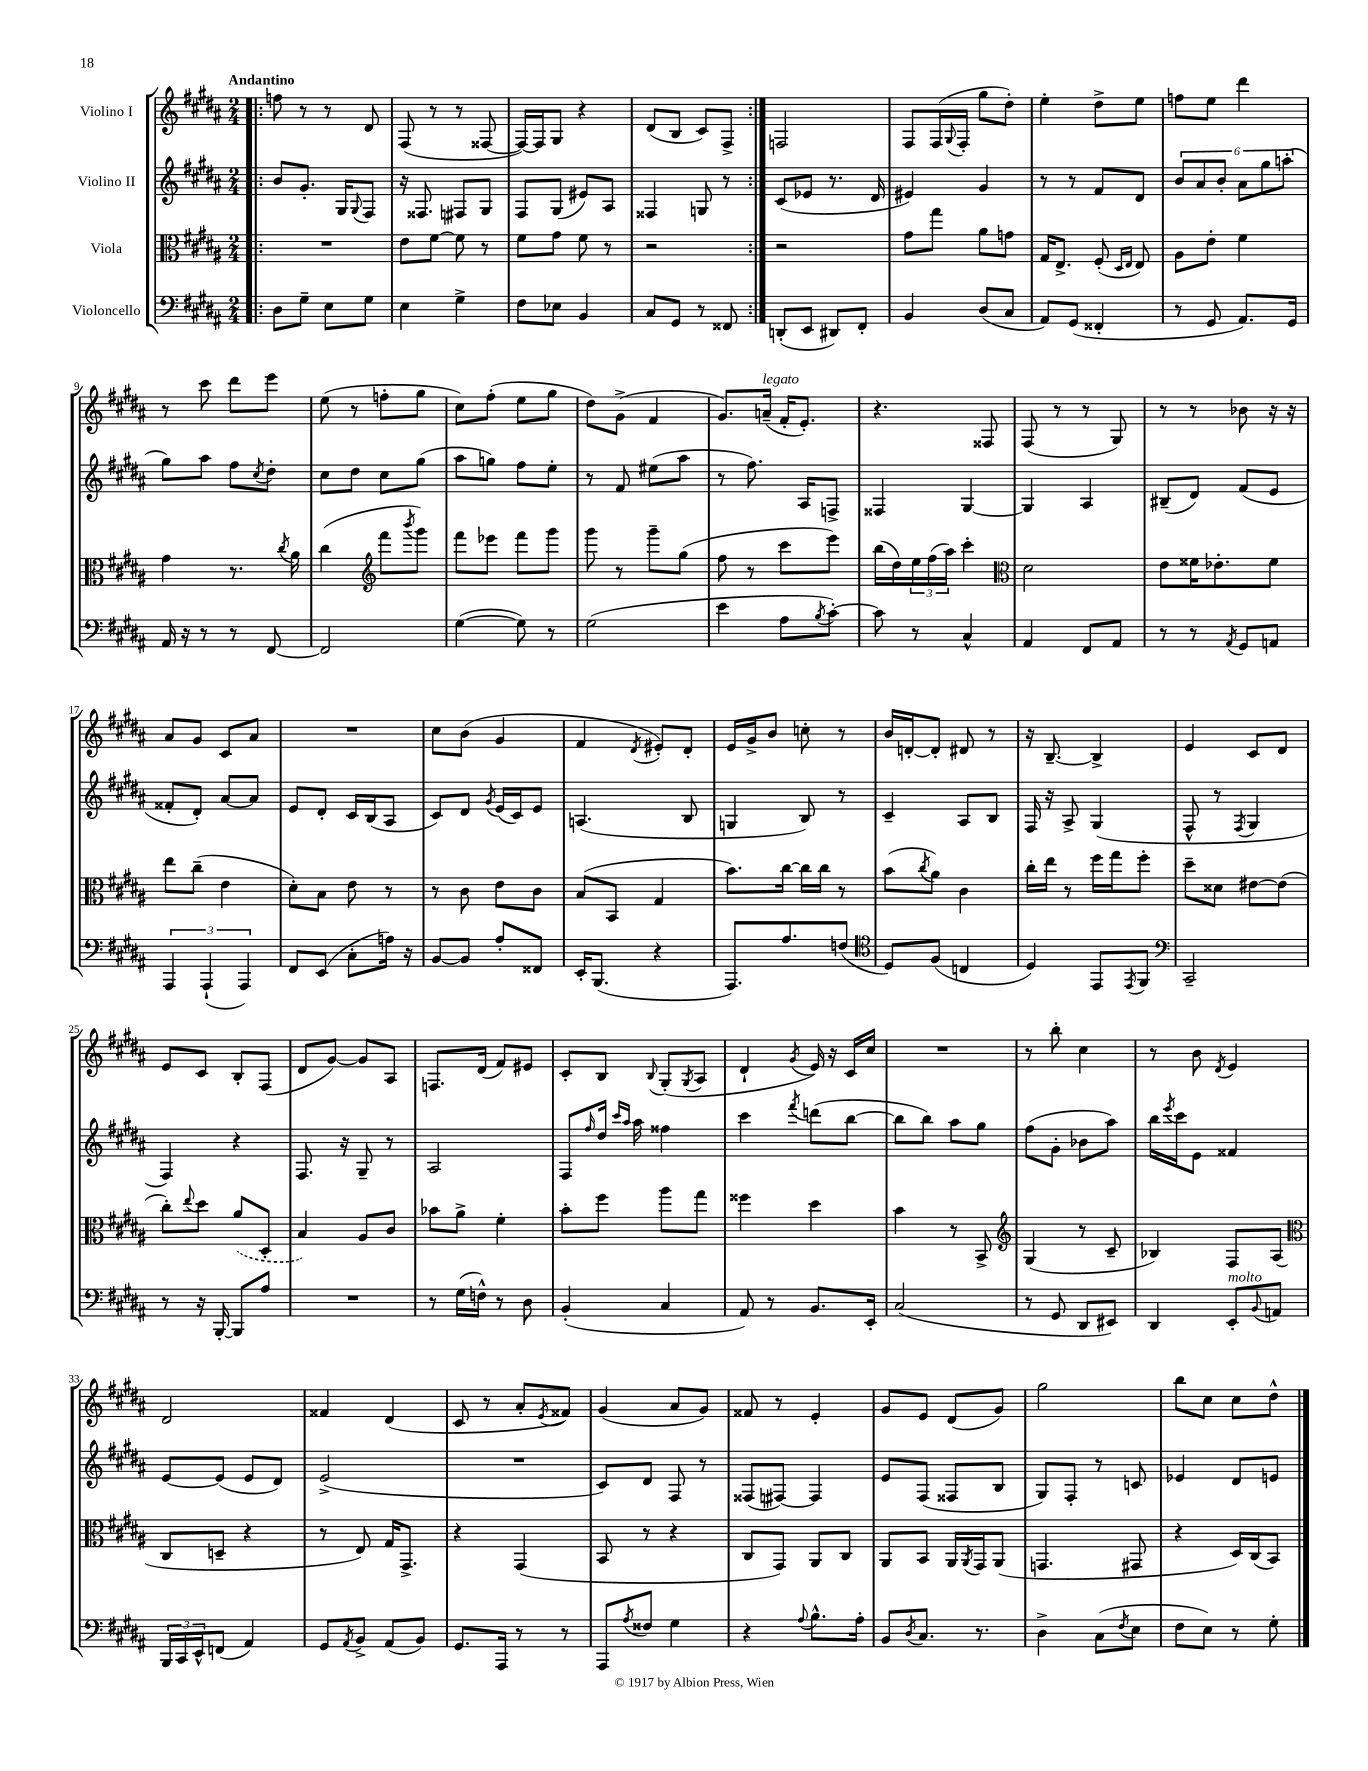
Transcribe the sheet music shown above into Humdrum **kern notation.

**kern	**kern	**kern	**kern
*part4	*part3	*part2	*part1
*staff4	*staff3	*staff2	*staff1
*I"Violoncello	*I"Viola	*I"Violino II	*I"Violino I
*clefF4	*clefC3	*clefG2	*clefG2
*k[f#c#g#d#a#]	*k[f#c#g#d#a#]	*k[f#c#g#d#a#]	*k[f#c#g#d#a#]
*M2/4	*M2/4	*M2/4	*M2/4
=1!|:	=1!|:	=1!|:	=1!|:
!	!	!	!LO:TX:a:B:t=Andantino
8D#\L	2r	8b/L	8ffn\
8G#~\J	.	8.g#'/J	8r
8E\L	.	.	8r
.	.	16G#/KL	.
.	.	8qqG#/	.
8G#\J	.	8F#/J	8d#/
=2	=2	=2	=2
4E\	8e\L	16r	(8F#/
.	.	8.F##X/	.
.	[8f#\J	.	8r
4G#^\	8f#\]	8F#X/L	8r
.	8r	8G#/J	[8F##X/
=3	=3	=3	=3
8F#\L	8f#\L	8F#/L	16F##/LL_)
.	.	.	16F##/J]
8E-X\J	8g#\J	(8G#/J	8G#/J
4BB/	8f#\	8e#X/L)	4r
.	8r	8A#/J	.
=4	=4	=4	=4
8C#/L	2r	4F##X/	(8d#/L
8GG#/J	.	.	8B/J
8r	.	8Gn/	8c#/L)
8FF##X/	.	8r	8F#^/J
=5:|!	=5:|!	=5:|!	=5:|!
(8DDn'/L	2r	(8c#/L	2Fn/
8EE/J	.	8e-X/J	.
8DD#X/L)	.	8.r	.
8FF#'/J	.	.	.
.	.	16d#/	.
=6	=6	=6	=6
4BB/	8g#\L	4e#X/)	8F#/L
.	8gg#\J	.	(16F#/L
.	.	.	8qqG#/
.	.	.	16F#'/JJ
(8D#/L	8a#\L	4g#/	8gg#\L
8C#/J	8gn\J	.	8dd#'\J)
=7	=7	=7	=7
8AA#/L)	16G#/KL	8r	4ee'\
.	8.E^/J	.	.
(8GG#/J	.	8r	.
4FF##X'/	(8F#'/	8f#/L	8dd#^\L
.	16qqD#/LL	.	.
.	16qqE/JJ	.	.
.	8E/)	8d#/J	8ee\J
=8	=8	=8	=8
8r	8A#\L	12b/L	8ffn\L
.	.	12a#/	.
8GG#/	8e'\J	.	8ee\J
.	.	12b'/J	.
8.AA#/L)	4f#\	12a#\L	4ddd#\
.	.	12gg#\	.
.	.	(12aan'\J	.
16GG#/Jk	.	.	.
!!LO:LB:g=z
=9	=9	=9	=9
16AA#/	4g#\	8gg#\L)	8r
16r	.	.	.
8r	.	8aa#\J	8ccc#\
8r	8.r	8ff#\L	8ddd#\L
.	.	8qcc#/	.
[8FF#/	.	8dd#'\J	8eee\J
.	8qcc#/	.	.
.	16a#\	.	.
=10	=10	=10	=10
2FF#/]	(4cc#\	8cc#\L	(8ee\
.	.	8dd#\J	8r
*	*clefG2	*	*
.	8fff#\L	8cc#\L	8ffn'\L
.	8qbbb/	.	.
.	8ggg#\J)	(8gg#\J	8gg#\J
=11	=11	=11	=11
([4G#\	8fff#\L	8aa#\L	8cc#\L)
.	8eee-X\J	8ggn\J)	(8ff#'\J
8G#\])	8fff#\L	8ff#\L	8ee\L
8r	8ggg#\J	8ee'\J	8gg#\J
=12	=12	=12	=12
(2G#\	8ggg#\	8r	8dd#\L)
.	8r	8f#/	(8g#^\J
.	8ggg#~\L	(8ee#X\L	4f#/
.	(8gg#\J	8aa#\J	.
=13	=13	=13	=13
4e\	8ff#\	8r	8.g#/L)
.	8r	8.ff#\)	.
!	!	!	!LO:TX:a:i:t=legato
.	.	.	(16an~/Jk
8A#\L	8ccc#\L	.	16f#'/KL
.	.	16A#/KL	8.e'/J)
8qB/	.	.	.
[8c#'\J)	8eee\J)	8Fn^/J	.
=14	=14	=14	=14
8c#\]	(16bb\LL	4F##X/	4.r
.	16dd#\)	.	.
8r	24ee\	.	.
.	(24ff#\	.	.
.	24aa#\JJ)	.	.
4C#^^/	4ccc#'\	[4G#/	.
.	.	.	8F##X/
=15	=15	=15	=15
*	*clefC3	*	*
4AA#/	2d#\	4G#/]	(8F#/
.	.	.	8r
8FF#/L	.	4A#/	8r
8AA#/J	.	.	8G#/)
=16	=16	=16	=16
8r	8e\L	(8B#X~/L	8r
8r	16f##X\K	8d#/J)	8r
.	8.e-X'\	.	.
8qAA#/	.	.	.
8GG#/L	.	(8f#/L	8b-X\
8AAn/J	8f##\J	8e/J	16r
.	.	.	16r
!!LO:LB:g=z
=17	=17	=17	=17
6AAA#/	8ee\L	8f##X'/L	8a#/L
.	(8cc#~\J	8d#'/J)	8g#/J
(6AAA#`/	.	.	.
.	4e\	[8a#/L	8c#/L
6AAA#/)	.	.	.
.	.	8a#/J]	8a#/J
=18	=18	=18	=18
8FF#/L	8d#'\L)	8e/L	2r
(8EE/J	8B\J	8d#'/J	.
8C#'\L	8e\	16c#/LL	.
.	.	(16B/J	.
16An\Jk)	8r	8A#/J	.
16r	.	.	.
=19	=19	=19	=19
[8BB/L	8r	8c#/L)	8cc#\L
8BB/J]	8c#\	8d#/J	(8b\J
.	.	8qg#/	.
8A#'/L	8e\L	(16e/LL	4g#/
.	.	16c#/J)	.
8FF##X/J	8c#\J	8e/J	.
=20	=20	=20	=20
16EE'/KL	(8B/L	(4.An/	4f#/
(8.BBB/J	.	.	.
.	8BB/J	.	.
.	.	.	8qd#/
4r	4G#/	.	8e#X'/L)
.	.	8B/	8d#'/J
=21	=21	=21	=21
8.AAA#/L)	8.b\L)	4Gn/	16e/LL
.	.	.	16g#^/J
.	.	.	8b/J
8.A#/	[16cc#\Jk	.	.
.	16cc#\LL]	8B/)	8ccn'\
.	16cc#\JJ	.	.
(8Fn/J	8r	8r	8r
=22	=22	=22	=22
*clefC4	*	*	*
8D#/L)	(8b\L	4c#~/	16b/LL
.	.	.	[16dn'/J
.	8qcc#/	.	.
(8F#/J	8a#\J)	.	8d'/J]
4Cn/	4c#\	8A#/L	8d#X/
.	.	8B/J	8r
=23	=23	=23	=23
4D#/)	16cc#'\LL	16F#/	16r
.	16ee\JJ	16r	[8.B~/
.	8r	8A#^/	.
8EE/L	16ff#\LL	(4G#/	4B^/]
.	16gg#\J	.	.
8qEE/	.	.	.
8FF#/J	8ff#'\J	.	.
=24	=24	=24	=24
*clefF4	*	*	*
2CC#~/	8dd#~\L	8F#^^/	4e/
.	8d##X\J	8r	.
.	.	8qF#/	.
.	[8e#X\L	4G#/	8c#/L
.	(8e#\J]	.	8d#/J
!!LO:LB:g=z
=25	=25	=25	=25
8r	8cc#'\L)	4F#/)	8e/L
.	8qqee/	.	.
16r	8dd#\J	.	8c#/J
[16BBB'/	.	.	.
8BBB/L]	(8a#/L	4r	8B'/L
8A#/J	8D#'/J	.	(8F#/J
=26	=26	=26	=26
2r	4B/)	8.F#/	8d#/L
.	.	.	[8g#/J)
.	.	16r	.
.	8A#/L	8G#~/	8g#/L]
.	8c#/J	8r	8A#/J
=27	=27	=27	=27
8r	8b-X\L	2A#/	8.Fn/L
(16G#\LL	8a#^\J	.	.
16Fn^^\JJ)	.	.	(16d#/Jk
8r	4f#'\	.	8f#/L)
8D#\	.	.	8e#X/J
=28	=28	=28	=28
(4BB'/	8b'\L	8F#/L	8c#'/L
.	.	16qqff#/	.
.	8ff#\J	16dd#/Jk	8B/J
.	.	16qqccc#/LL	.
.	.	16qqaa#/JJ	.
.	.	16aa#\	.
.	.	.	8qqB/
4C#/	8aa#\L	4ff##X\	(8G#'/L
.	.	.	8qG#/
.	8gg#\J	.	8A#/J
=29	=29	=29	=29
8AA#/)	4ff##X\	4ccc#\	4d#`/
8r	.	.	.
.	.	8qfff#/	8qg#/
8.BB/L	4dd#\	(8dddn\L	16e/)
.	.	.	16r
.	.	[8bb\J	16c#/LL
16EE'/Jk	.	.	16cc#/JJ
=30	=30	=30	=30
(2C#/	4b\	8bb\L]	2r
.	.	8bb\J)	.
.	8r	8aa#\L	.
.	8BB^/	8gg#\J	.
=31	=31	=31	=31
*	*clefG2	*	*
8r	(4G#/	(8ff#\L	8r
8GG#/	.	8g#'\J	8bb'\
8DD#/L	8r	8b-X\L	4cc#\
8EE#X/J)	8c#~/	8aa#\J)	.
=32	=32	=32	=32
4DD#/	4B-X/)	16bb\LL	8r
.	.	8qeee/	.
.	.	16ccc#\J	.
.	.	8e\J	8b\
.	.	.	8qd#/
!LO:TX:a:i:t=molto	!	!	!
8EE'/L	8F#/L	4f##X/	4e/
8qqBB/	.	.	.
8AAn/J	(8A#/J	.	.
!!LO:LB:g=z
=33	=33	=33	=33
*	*clefC3	*	*
24BBB/LL	8C#/L	[8e/L	2d#/
24CC#/	.	.	.
24EE^^/J	.	.	.
(8FFn/J	8Dn~/J	(8e/J]	.
4AA#/)	4r	8e/L	.
.	.	8d#/J)	.
=34	=34	=34	=34
8GG#/L	8r	(2e^/	4f##X/
8qAA#/	.	.	.
8BB^/J	8E/)	.	.
(8AA#/L	16G#/KL	.	(4d#/
.	8.GG#^/J	.	.
8BB/J)	.	.	.
=35	=35	=35	=35
8.GG#/L	4r	2r	8c#/
.	.	.	8r
16AAA#/Jk	.	.	.
8r	(4GG#/	.	8a#'/L
.	.	.	8qe/
8r	.	.	8f##X/J)
=36	=36	=36	=36
8AAA#/L	8BB/	8c#/L)	(4g#/
8qA#/	.	.	.
8F##X/J	8r	8d#/J	.
4G#\	4r	8F#/	8a#/L
.	.	8r	8g#/J)
=37	=37	=37	=37
4r	8C#/L	(8F##X/L	8f##X/
.	8GG#/J)	[8F#X/J)	8r
8qqA#/	.	.	.
8.B^^\L	8AA#/L	4F#/]	4e'/
.	8C#/J	.	.
16A#'\Jk	.	.	.
=38	=38	=38	=38
8BB/L	8AA#/L	8e/L	8g#/L
8qD#/	.	.	.
8.C#/J	8BB/J	(8F#/J	8e/J
.	16AA#/LL	8F##X/L	(8d#/L
.	8qAA#/	.	.
8.r	16GG#/J	.	.
.	(8AA#/J	8B/J	8g#/J)
=39	=39	=39	=39
4D#^\	4.GGn/	8G#/L)	2gg#\
.	.	8F#'/J	.
(8C#\L	.	8r	.
8qF#/	.	.	.
8E\J	8GG#X/	8cn/	.
=40	=40	=40	=40
8F#\L	4r	4e-X/	8bb\L
8E\J)	.	.	8cc#\J
8r	16D#/LL)	8d#/L	8cc#\L
.	(16C#/J	.	.
8G#'\	8BB/J)	8en/J	8dd#^^\J
==	==	==	==
*-	*-	*-	*-
